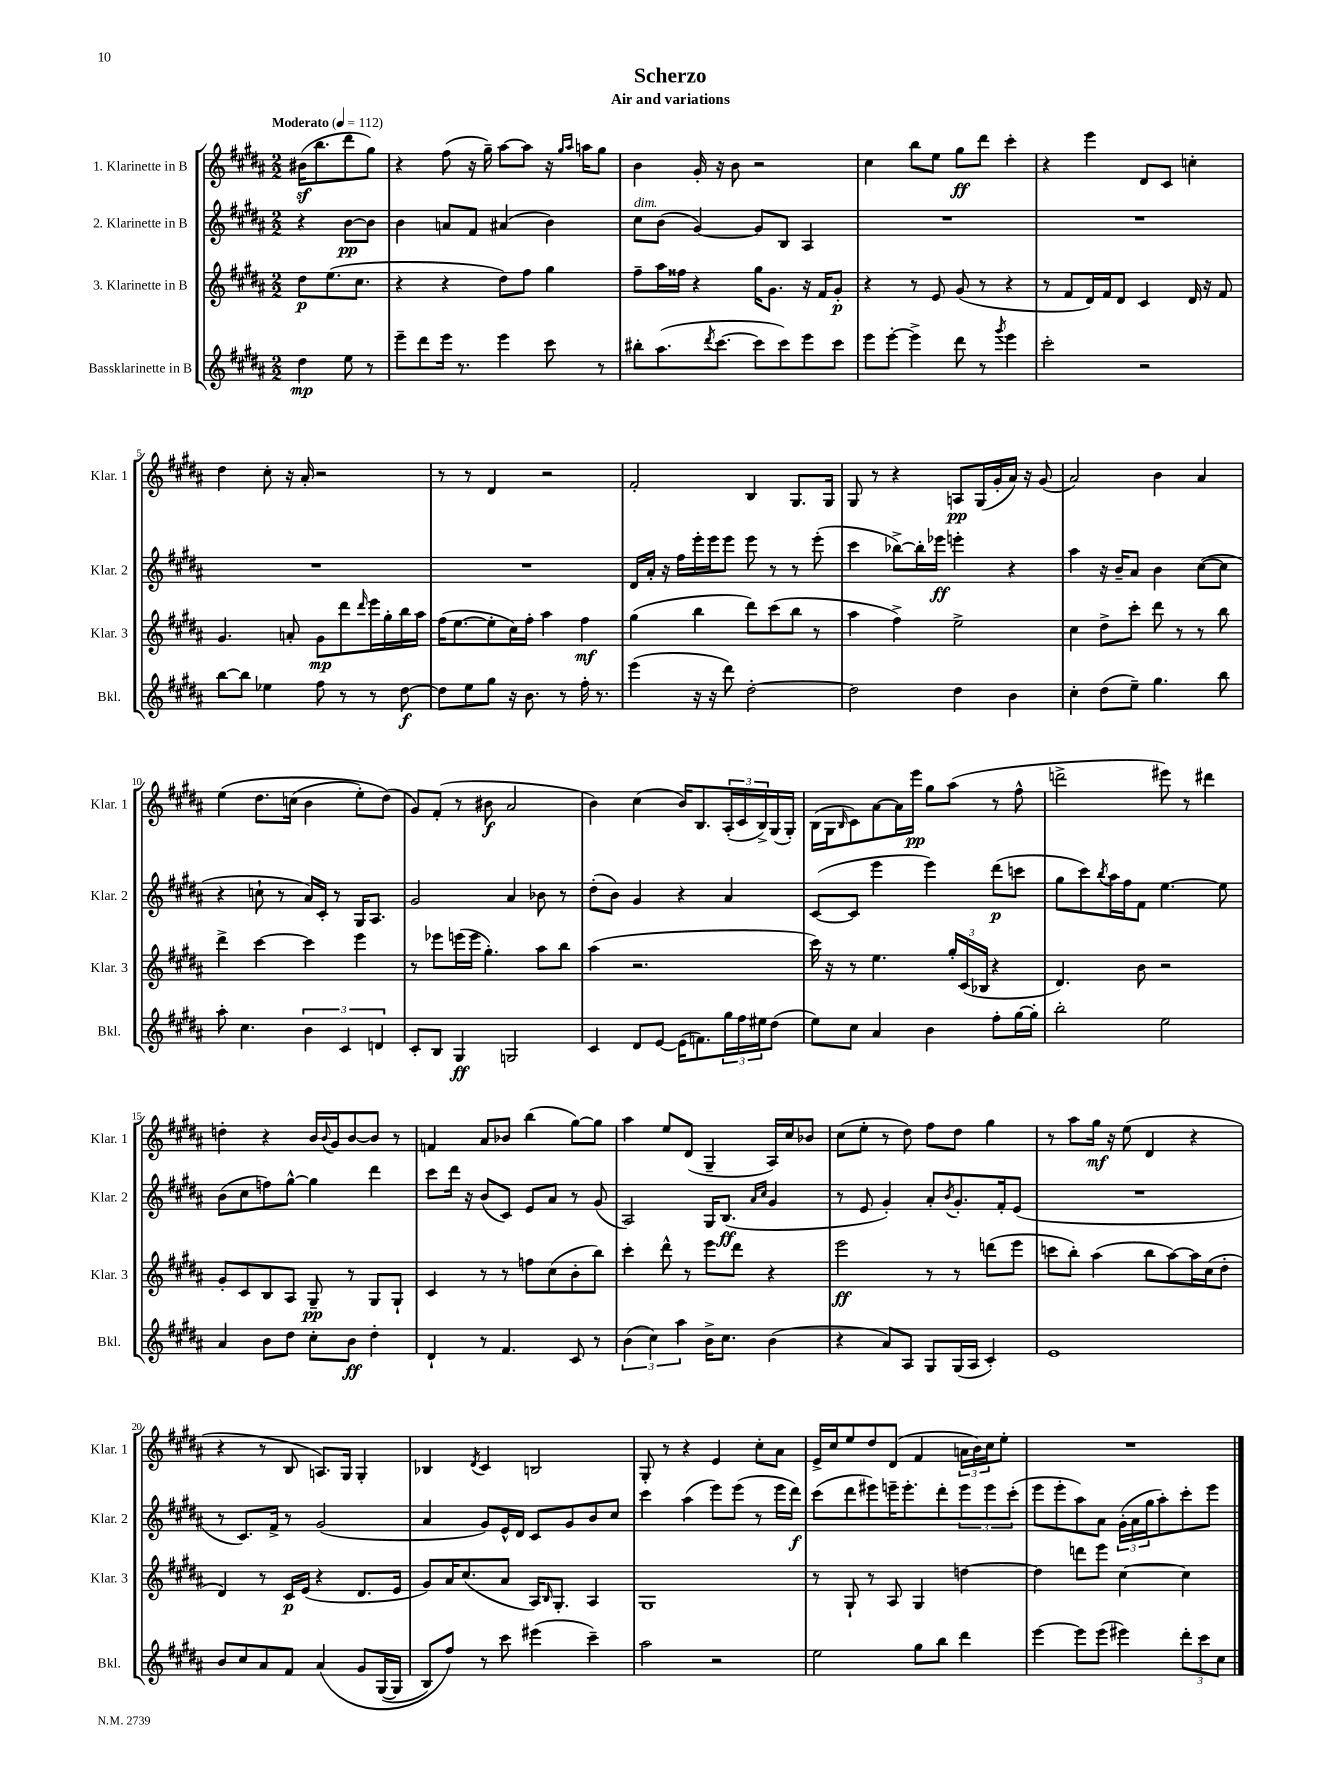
\header { title = "Scherzo" subtitle = "Air and variations" }
<<
\new StaffGroup <<
\new Staff = "s0" \with { instrumentName = "1. Klarinette in B" shortInstrumentName = "Klar. 1" } {
    \clef treble \key b \major \numericTimeSignature \time 2/2 \partial 2 \tempo "Moderato" 4 = 112
    bis'16\sf( b''8. dis'''8 gis''8) |
    r4 fis''8( r16 gis''16--) ais''8~ ais''8 r16 \grace { gis''16 ais''16 } a''16 gis''8 |
    b'4 gis'16-. r16 b'8 r2 |
    cis''4 b''8 e''8 gis''8\ff dis'''8 cis'''4-. |
    r4 e'''4 dis'8 cis'8 c''4-. |
    dis''4 cis''8-. r16 ais'16-. r2 |
    r8 r8 dis'4 r2 |
    fis'2-. b4 gis8. gis16 |
    gis8 r8 r4 a8\pp gis16( gis'16-. ais'16) r16 gis'8( |
    ais'2) b'4 ais'4 |
    e''4\( dis''8. c''16( b'4 e''8-.) dis''8(\) |
    gis'8) fis'8-.( r8 bis'8\f ais'2 |
    b'4) cis''4( b'16) b8. \tuplet 3/2 { ais16-.( cis'16 b16->) } gis16( gis16-.) |
    b16( gis16 \grace { b16 } cis'8) ais'8~ ais'16 e'''16\pp gis''8 ais''8( r8 fis''8-^ |
    d'''2-> eis'''8) r8 dis'''4 |
    d''4-. r4 b'16 \appoggiatura { b'8 } gis'16 b'8~ b'8 r8 |
    f'4 ais'8 bes'8 b''4( gis''8~) gis''8 |
    ais''4 e''8 dis'8( gis4-- ais16) cis''16 bes'8 |
    cis''8( e''8-. r8 dis''8) fis''8 dis''8 gis''4 |
    r8 ais''8 gis''16\mf r16 e''8( dis'4 r4 |
    r4 r8 b8 a8.) gis16 gis4-. |
    bes4 \acciaccatura { dis'8 } cis'4 b2 |
    gis8-. r8 r4 e'4 cis''8-. ais'8 |
    e'16-> cis''16 e''8 dis''8 dis'8( fis'4 \tuplet 3/2 { a'16 b'16) cis''16 } e''8-. |
    R1 \bar "|." |
}
\new Staff = "s1" \with { instrumentName = "2. Klarinette in B" shortInstrumentName = "Klar. 2" } {
    \clef treble \key b \major \numericTimeSignature \time 2/2 \partial 2
    r4 b'8~\pp b'8 |
    b'4 a'8 fis'8 ais'4( b'4) |
    cis''8^\markup { \italic "dim." } b'8( gis'4~) gis'8 b8 ais4 |
    R1 |
    R1 |
    R1 |
    R1 |
    dis'16 ais'16-. r16 fis''16 e'''16-. e'''16 e'''8 e'''8 r8 r8 e'''8-.( |
    cis'''4 bes''8~->) bes''16-. ees'''16\ff e'''4-. r4 |
    ais''4 r16 b'16-- ais'8 b'4 cis''8~( cis''8 |
    r4 c''8-! r8 ais'16) cis'16-. r8 gis16 ais8. |
    gis'2 ais'4 bes'8 r8 |
    dis''8-.( b'8) gis'4 r4 ais'4 |
    cis'8~( cis'8 e'''4 e'''4) dis'''8\p( c'''8 |
    gis''8 cis'''8) \acciaccatura { b''8 } ais''16 fis''16 fis'8 e''4.~ e''8 |
    b'8( cis''8 f''8) gis''8~-^ gis''4 dis'''4 |
    cis'''8 dis'''16 r16 b'8( cis'8) e'8 ais'8 r8 gis'8( |
    ais2) gis16 b8.\ff( \grace { ais'16 cis''16 } gis'4 |
    r8 e'8 gis'4-.) ais'8-. \acciaccatura { b'8 } gis'8.-. fis'16-. e'8( |
    R1 |
    r8 cis'8.) fis'16-> r8 gis'2( |
    ais'4 gis'8) e'16-^ dis'16 cis'8 gis'8 b'8 cis''8 |
    cis'''4 ais''4( e'''8) e'''8( r8 e'''16 dis'''16\f) |
    cis'''8( dis'''8 eis'''8) e'''16-- e'''8.-. dis'''8-. \tuplet 3/2 { e'''8 e'''8 cis'''8-.( } |
    e'''8 e'''8-. ais''8) ais'8 \tuplet 3/2 { gis'16-.( ais'16 gis''16 } ais''8-.) cis'''8-. e'''8 \bar "|." |
}
\new Staff = "s2" \with { instrumentName = "3. Klarinette in B" shortInstrumentName = "Klar. 3" } {
    \clef treble \key b \major \numericTimeSignature \time 2/2 \partial 2
    dis''8\p e''8.( cis''8. |
    r4 r4 dis''8) fis''8 gis''4 |
    fis''8-- ais''16 fisis''16 r4 gis''16 gis'8. r16 fis'16 gis'8-.\p |
    r4 r8 e'8 gis'8( r8 r4 |
    r8 fis'8 dis'16) fis'16 dis'8 cis'4 dis'16 r16 fis'8 |
    gis'4. a'8-. gis'8\mp dis'''8 \grace { dis'''16 } e'''16 gis''16-. b''16 ais''16 |
    fis''16( e''8.~ e''8-. cis''16) fis''16-. ais''4 fis''4\mf |
    gis''4( b''4 dis'''8) cis'''8( b''8 r8 |
    ais''4 fis''4->) e''2-> |
    cis''4 dis''8-> cis'''8-. dis'''8 r8 r8 b''8 |
    dis'''4-> cis'''4~ cis'''4 e'''4 |
    r8 ees'''8 e'''16( e'''16 gis''4.-.) ais''8 b''8 |
    ais''4( r2. |
    cis'''16) r16 r8 e''4. \tuplet 3/2 { gis''16-. cis'16( bes16 } r4 |
    dis'4.) b'8 r2 |
    gis'8-. cis'8 b8 ais8 gis8--\pp r8 gis8 gis8-! |
    cis'4 r8 r8 f''8 cis''8( b'8-. b''8) |
    cis'''4-. dis'''8-^ r8 e'''8 dis'''8 r4 |
    e'''2\ff r8 r8 d'''8( e'''8 |
    c'''8 b''8-.) ais''4( b''8 ais''8~) ais''16 cis''16( dis''8-. |
    dis'4) r8 cis'16\p e'16( r4 dis'8. e'16 |
    gis'8) ais'16 cis''8.( ais'8 ais16) \grace { b16 } gis8.-. ais4 |
    gis1 |
    r8 gis8-! r8 ais8 gis4 d''4~ |
    d''4 d'''8 e'''8 cis''4~ cis''4 \bar "|." |
}
\new Staff = "s3" \with { instrumentName = "Bassklarinette in B" shortInstrumentName = "Bkl." } {
    \clef treble \key b \major \numericTimeSignature \time 2/2 \partial 2
    dis''4\mp e''8 r8 |
    e'''8-- dis'''8 e'''16 r8. e'''4 cis'''8 r8 |
    bis''8-. ais''8.( \acciaccatura { dis'''8 } cis'''8.~ cis'''8 cis'''8) e'''8 cis'''8 |
    e'''8 e'''8~-. e'''4-> dis'''8 r8 \acciaccatura { gis'''8 } e'''4 |
    cis'''2-. r2 |
    b''8~ b''8 ees''4 fis''8 r8 r8 dis''8~\f |
    dis''8 e''8 gis''8 r16 b'8. r8 fis''16-. r8. |
    e'''4( r16 r16 dis'''8) dis''2~-. |
    dis''2 dis''4 b'4 |
    cis''4-. dis''8( e''8--) gis''4. b''8 |
    ais''8-. cis''4. \tuplet 3/2 { b'4 cis'4 d'4 } |
    cis'8-. b8 gis4\ff g2 |
    cis'4 dis'8 e'8~ e'16( f'8.) \tuplet 3/2 { gis''16 fis''16 eis''16 } dis''8( |
    e''8) cis''8 ais'4 b'4 fis''8-. gis''16~ gis''16-. |
    b''2-. e''2 |
    ais'4 b'8 dis''8 cis''8-. b'8\ff dis''4-. |
    dis'4-! r8 fis'4. cis'8 r8 |
    \tuplet 3/2 { b'4( cis''4) ais''4 } b'16-> cis''8. b'4( |
    r4 ais'8) ais8 gis8 gis16( ais16 cis'4-.) |
    e'1 |
    b'8 cis''8 ais'8 fis'8 ais'4\( gis'8 gis16~( gis16 |
    b8) fis''8\) r8 cis'''8 eis'''4( cis'''4--) |
    ais''2 r2 |
    e''2 gis''8 b''8 dis'''4 |
    e'''4~ e'''8 e'''8( eis'''4) \tuplet 3/2 { dis'''8-. cis'''8 cis''8 } \bar "|." |
}
>>
>>
